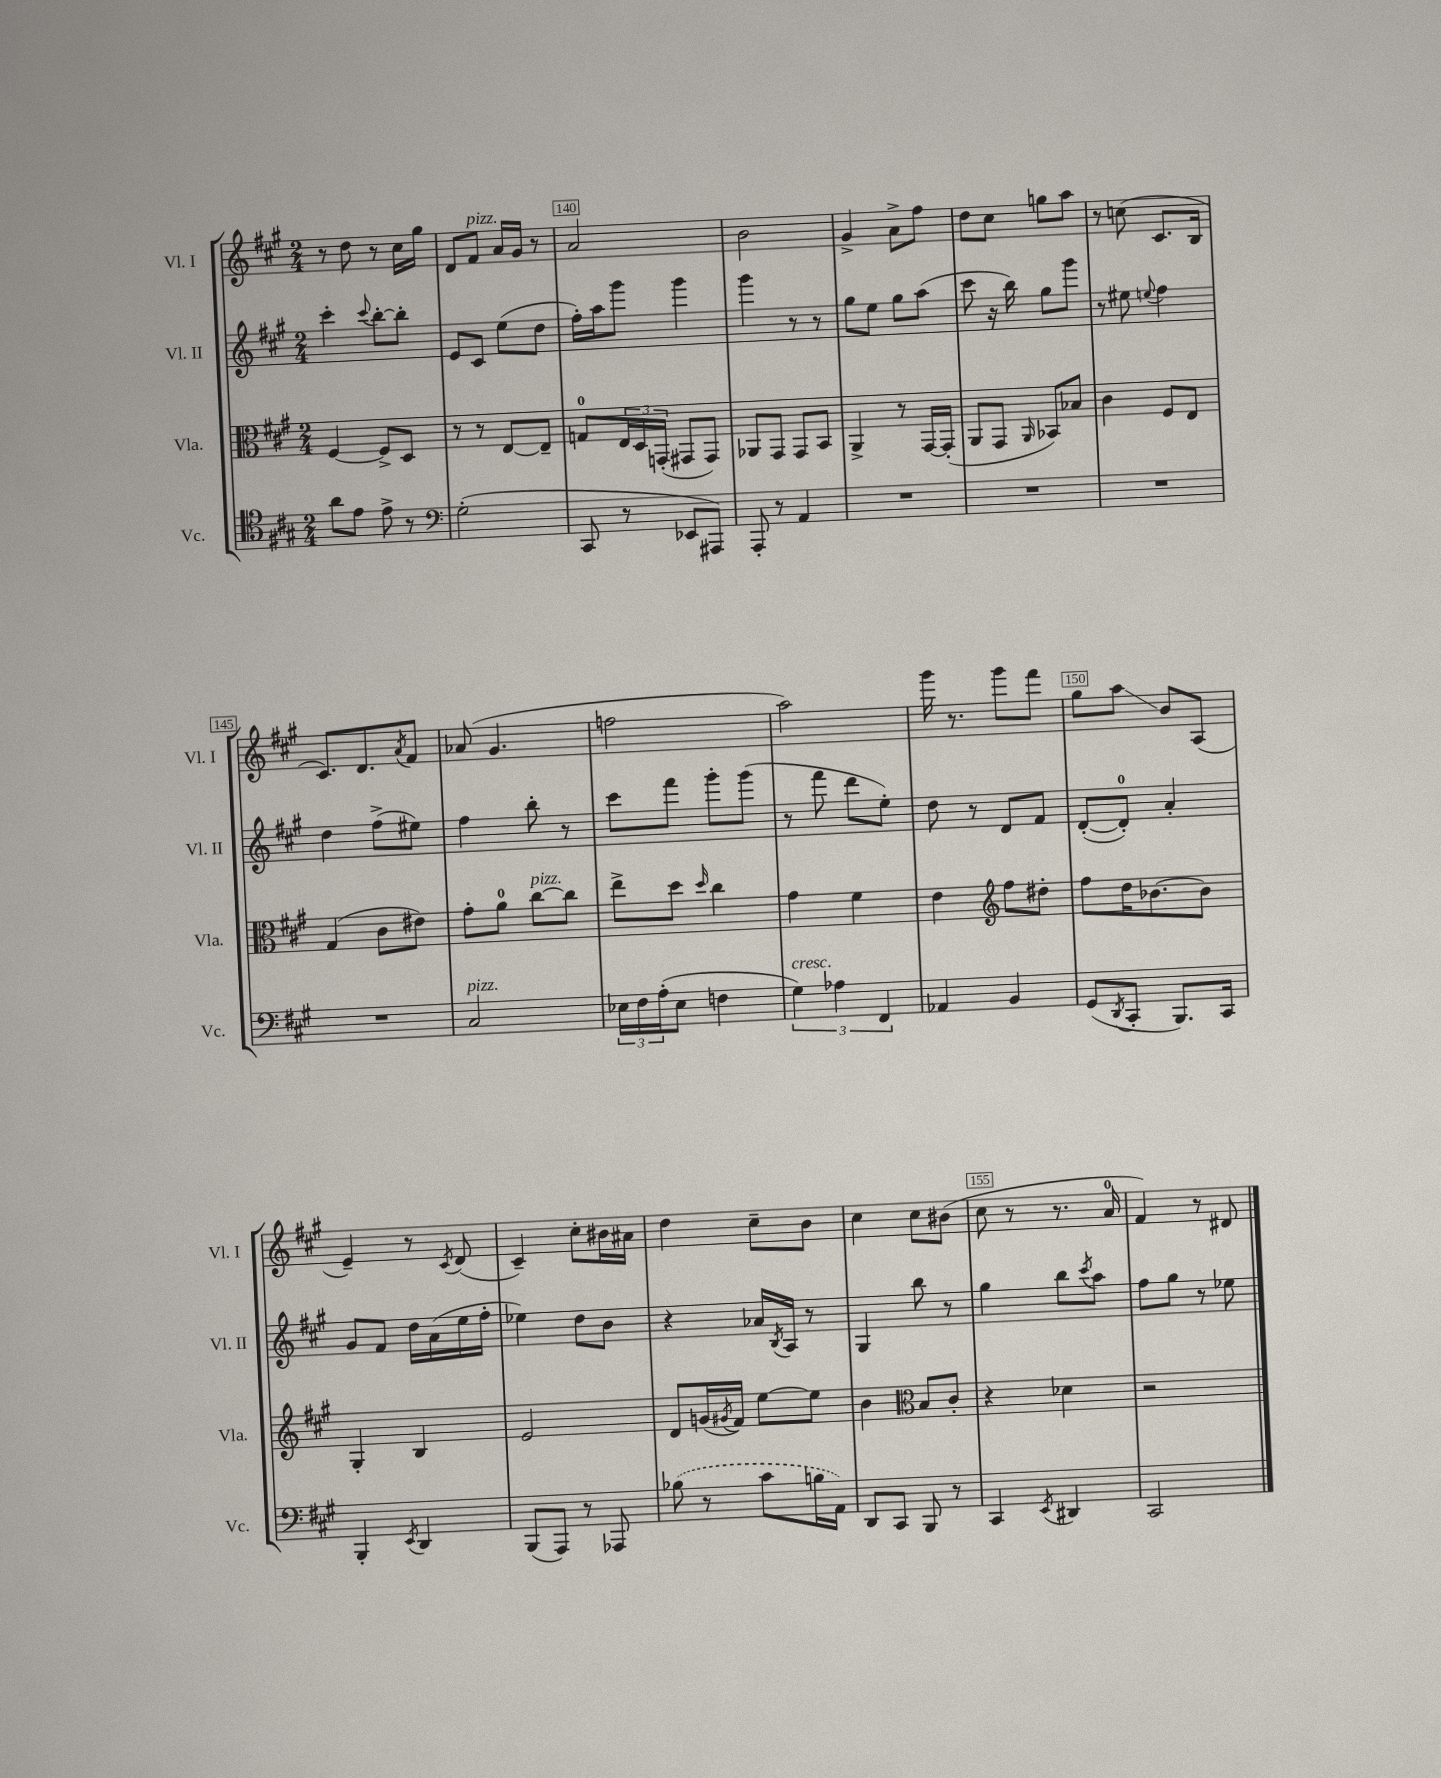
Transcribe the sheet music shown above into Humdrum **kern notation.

**kern	**kern	**kern	**kern
*staff4	*staff3	*staff2	*staff1
*clefC4	*clefC3	*clefG2	*clefG2
*k[f#c#g#]	*k[f#c#g#]	*k[f#c#g#]	*k[f#c#g#]
*M2/4	*M2/4	*M2/4	*M2/4
8a	[4F#	4ccc#'	8r
8e	.	.	8dd
.	.	8qqccc#	.
8e^	8F#^]	[8bb'	8r
8r	8D	8bb']	16cc#
.	.	.	16gg#
=	=	=	=
*clefF4	*	*	*
(2G#'	8r	8e	8d
.	8r	8c#	8f#
.	[8E	(8ee	16a
.	.	.	16g#
.	8E~]	8dd	8r
=	=	=	=
8CC#	8G	16ff#')	2a
.	.	16aa	.
8r	24E	8ggg#	.
.	24D	.	.
.	(24GG'	.	.
8EE-	8GG#	4ggg#	.
8AAA#)	8GG#)	.	.
=	=	=	=
8AAA'	8AA-	4ggg#	2b
8r	8GG#	.	.
4AA	8GG#	8r	.
.	8BB	8r	.
=	=	=	=
2r	4AA^	8gg#	4g#^
.	.	8ee	.
.	8r	8gg#	8a^
.	[16GG#	(8aa	8ff#
.	(16GG#']	.	.
=	=	=	=
2r	8AA	8ccc#	8dd
.	8GG#	16r	8cc#
.	.	16bb)	.
.	16qqAA	.	.
.	8BB-)	8gg#	8gg
.	8B-	8ggg#	8aa
=	=	=	=
2r	4c#	8r	8r
.	.	8ee#	(8cc
.	.	8qqee	.
.	8F#	4ff#	8.c#
.	8E	.	.
.	.	.	16B
=	=	=	=
2r	(4G#	4dd	8.c#)
.	.	.	8.d
.	8c#	(8ff#^	.
.	.	.	8qa
.	8e#)	8ee#)	8f#
=	=	=	=
2C#	8g#'	4ff#	(8a-
.	8a	.	4.g#
.	[8cc#	8bb'	.
.	8cc#]	8r	.
=	=	=	=
24E-	8ee^	8ccc#	2ff
24F#	.	.	.
(24A'	.	.	.
8E-	8dd	8fff#	.
.	16qqdd	.	.
4F	4cc#	8ggg#'	.
.	.	(8ggg#	.
=	=	=	=
6G#)	4g#	8r	2aa)
.	.	8fff#	.
6A-	.	.	.
.	4f#	8ddd	.
6FF#	.	.	.
.	.	8ee')	.
=	=	=	=
4AA-	4e	8dd	16ggg#
.	.	.	8.r
.	.	8r	.
*	*clefG2	*	*
4BB	8ff#	8d	8ggg#
.	8dd#'	8f#	8fff#
=	=	=	=
(8GG#	8ff#	([8d'	8gg#
8qDD	.	.	.
8CC#'	16dd	8d'])	8aa
.	[8.b-	.	.
8.BBB)	.	4a'	8b
.	8b-]	.	(8A
16CC#	.	.	.
=	=	=	=
4BBB'	4G#'	8g#	4e~)
.	.	8f#	.
8qEE	.	.	.
4DD	4B	16dd	8r
.	.	(16a	.
.	.	.	8qc#
.	.	16ee	(8d
.	.	16ff#'	.
=	=	=	=
(8BBB	2e	4ee-)	4c#~)
8AAA)	.	.	.
8r	.	8dd	8cc#'
8AAA-	.	8b	16b#
.	.	.	16a#
=	=	=	=
(8B-	8d	4r	4dd
8r	(16g	.	.
.	8qg#	.	.
.	16f#)	.	.
8c#	[8ee	16a-	8cc#~
.	.	8qB	.
.	.	16A	.
16B	8ee]	8r	8b
16AA)	.	.	.
=	=	=	=
8DD	4b	4G#	4cc#
8CC#	.	.	.
*	*clefC3	*	*
8BBB	8B	8bb	8cc#
8r	8c#'	8r	(8b#
=	=	=	=
4CC#	4r	4gg#	8cc#
.	.	.	8r
8qEE	.	.	.
4DD#	4d-	8bb	8.r
.	.	8qccc#	.
.	.	8aa	.
.	.	.	16a
=	=	=	=
2CC#	2r	8ff#	4f#)
.	.	8gg#	.
.	.	8r	8r
.	.	8ee-	8d#
==	==	==	==
*-	*-	*-	*-
